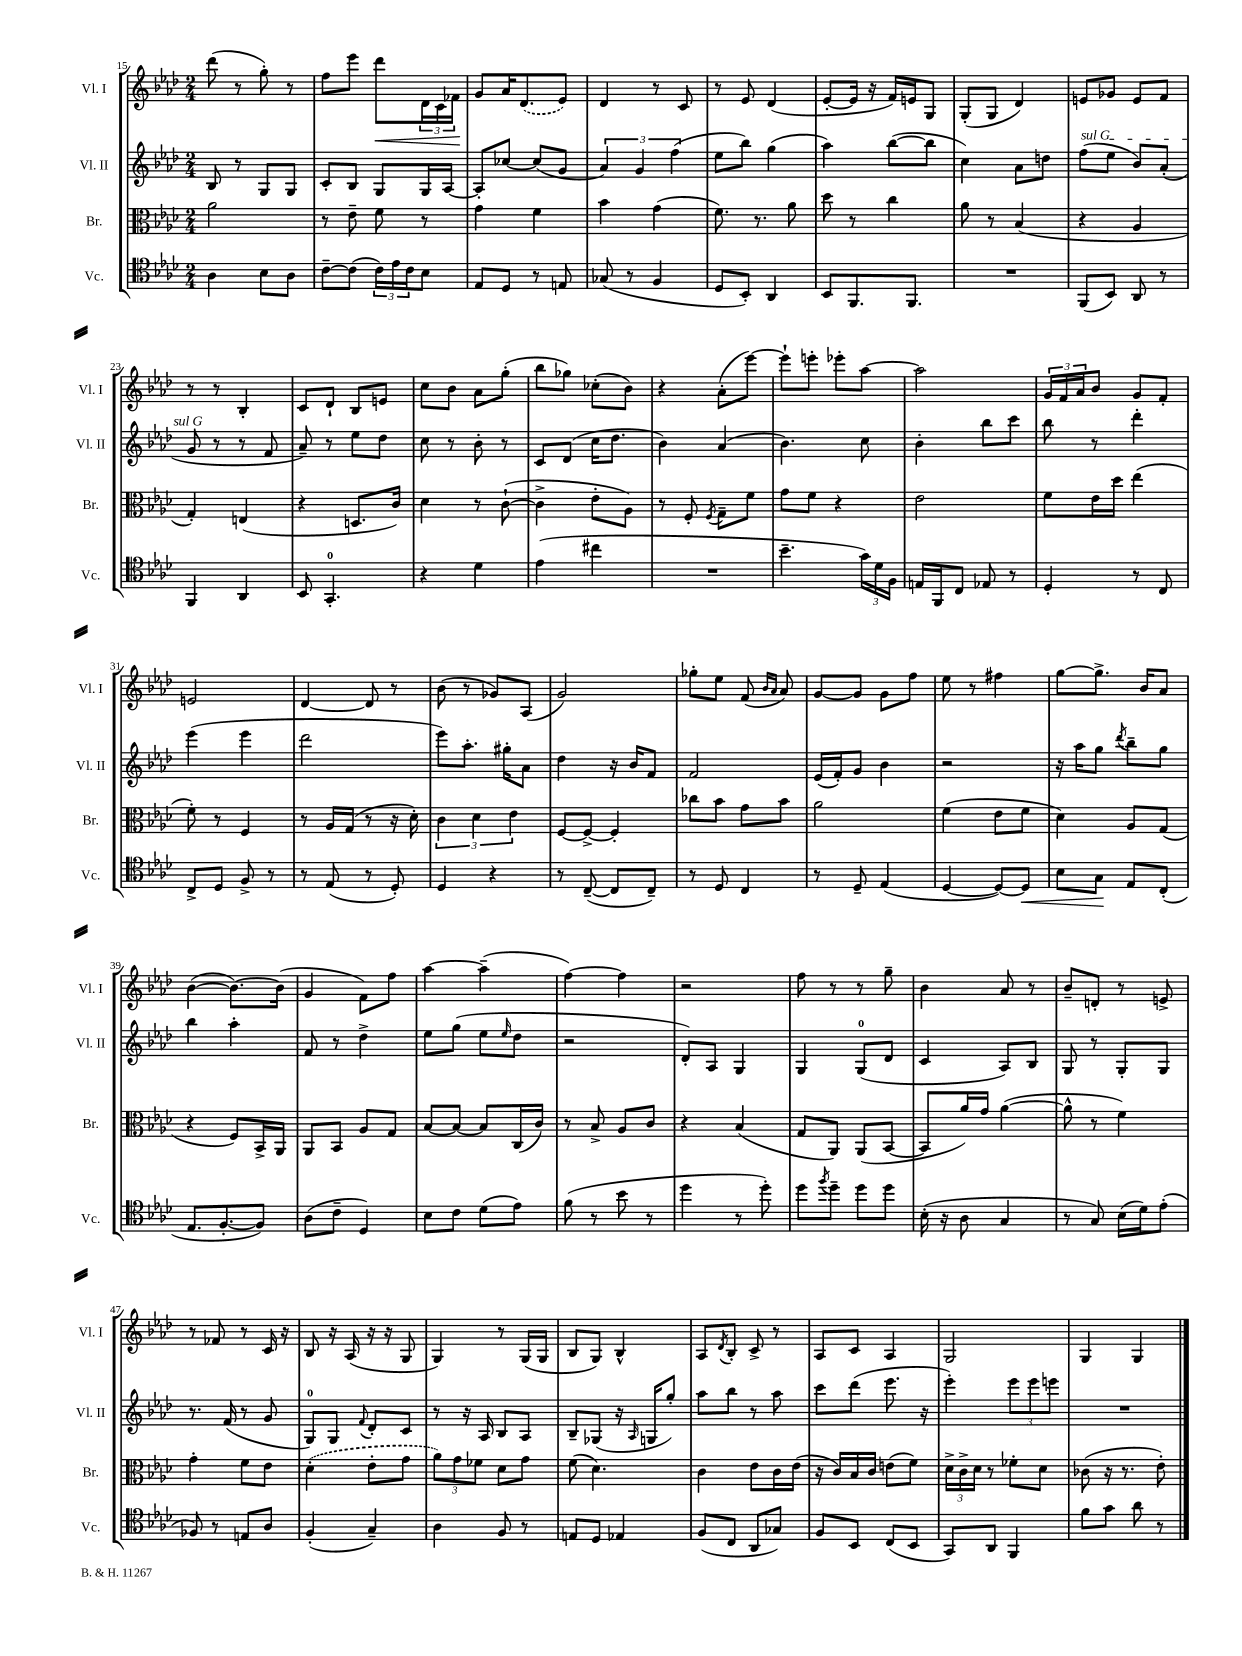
<<
\new StaffGroup <<
\new Staff = "s0" \with { instrumentName = "Vl. I" shortInstrumentName = "Vl. I" } {
    \clef treble \key aes \major \numericTimeSignature \time 2/4
    des'''8( r8 g''8-.) r8 |
    f''8 ees'''8 des'''8\< \tuplet 3/2 { des'16 c'16 fes'16\! } |
    g'8 aes'16 \once \slurDashed des'8.( ees'8) |
    des'4 r8 c'8 |
    r8 ees'8 des'4( |
    ees'8~-. ees'16 r16 f'16) e'16 g8 |
    g8-.( g8 des'4) |
    e'8 ges'8 e'8 f'8 |
    r8 r8 bes4-. |
    c'8 des'8-! bes8 e'8 |
    c''8 bes'8 aes'8 g''8-.( |
    bes''8 ges''8) ces''8-.( bes'8) |
    r4 aes'8-.( ees'''8~) |
    ees'''8-! e'''8-. ees'''8-. aes''8~ |
    aes''2 |
    \tuplet 3/2 { g'16 f'16 aes'16 } bes'8 g'8 f'8-. |
    e'2 |
    des'4~ des'8 r8 |
    bes'8( r8 ges'8) aes8( |
    g'2) |
    ges''8-. ees''8 f'8( \grace { bes'16 aes'16 } aes'8) |
    g'8~ g'8 g'8 f''8 |
    ees''8 r8 fis''4 |
    g''8~ g''8.-> bes'16 aes'8 |
    bes'4~( bes'8.~) bes'16( |
    g'4 f'8) f''8 |
    aes''4~ aes''4--( |
    f''4~) f''4 |
    r2 |
    f''8 r8 r8 g''8-- |
    bes'4 aes'8 r8 |
    bes'8-- d'8-. r8 e'8-> |
    r8 fes'8 r8 c'16 r16 |
    bes8 r16 aes16( r16 r16 g8 |
    g4) r8 g16( g16 |
    bes8 g8) bes4-^ |
    aes8 \acciaccatura { des'8 } bes8-. c'8-> r8 |
    aes8 c'8 aes4 |
    g2 |
    g4 g4 \bar "|." |
}
\new Staff = "s1" \with { instrumentName = "Vl. II" shortInstrumentName = "Vl. II" } {
    \clef treble \key aes \major \numericTimeSignature \time 2/4
    bes8 r8 g8 g8 |
    c'8-. bes8 g8 g16 aes16~ |
    aes8-. ces''8~ ces''8( g'8 |
    \tuplet 3/2 { aes'4) g'4 f''4( } |
    ees''8 bes''8) g''4( |
    aes''4) bes''8~( bes''8 |
    c''4) aes'8 d''8 |
    \once \override TextSpanner.bound-details.left.text = \markup { \italic "sul G" } f''8\startTextSpan( ees''8 bes'8) aes'8-.( |
    g'8\stopTextSpan r8 r8 f'8 |
    aes'8--) r8 ees''8 des''8 |
    c''8 r8 bes'8-. r8 |
    c'8 des'8( c''16 des''8. |
    bes'4) aes'4( |
    bes'4.) c''8 |
    bes'4-. bes''8 c'''8 |
    bes''8 r8 des'''4-. |
    ees'''4( ees'''4 |
    des'''2 |
    ees'''8) aes''8.-. gis''16-. aes'8 |
    des''4 r16 bes'16 f'8 |
    f'2 |
    ees'16( f'16-.) g'8 bes'4 |
    r2 |
    r16 aes''16 g''8 \acciaccatura { des'''8 } bes''8-- g''8 |
    bes''4 aes''4-. |
    f'8 r8 des''4-> |
    ees''8 g''8( ees''8 \grace { ees''16 } des''8 |
    r2 |
    des'8-.) aes8 g4 |
    g4 g8-0( des'8 |
    c'4 aes8) bes8 |
    g8 r8 g8-. g8 |
    r8. f'16( r8 g'8 |
    g8-0) g8 \appoggiatura { f'8 } des'8-. c'8 |
    r8 r16 aes16 bes8 aes8 |
    bes8-- ges8( r16 \grace { aes16 } g16 g''8-.) |
    aes''8 bes''8 r8 aes''8 |
    c'''8 des'''8( ees'''8. r16 |
    ees'''4-.) \tuplet 3/2 { ees'''8 ees'''8 e'''8 } |
    R2 \bar "|." |
}
\new Staff = "s2" \with { instrumentName = "Br." shortInstrumentName = "Br." } {
    \clef alto \key aes \major \numericTimeSignature \time 2/4
    aes'2 |
    r8 ees'8-- f'8 r8 |
    g'4 f'4 |
    bes'4 g'4( |
    f'8.) r8. aes'8 |
    des''8 r8 c''4 |
    aes'8 r8 bes4( |
    r4 aes4 |
    g4-.) e4( |
    r4 d8. c'16) |
    des'4 r8 c'8~-!( |
    c'4-> ees'8-. aes8) |
    r8 f8-. \acciaccatura { f8 } g8-- f'8 |
    g'8 f'8 r4 |
    ees'2 |
    f'8 ees'16 des''16 ees''4( |
    f'8-.) r8 f4 |
    r8 aes16 g16( r8 r16 des'16-.) |
    \tuplet 3/2 { c'4 des'4 ees'4 } |
    f8~ f8~-> f4-. |
    ces''8 bes'8 g'8 bes'8 |
    aes'2 |
    f'4( ees'8 f'8 |
    des'4) aes8 g8( |
    r4 f8) bes,16-> aes,16 |
    aes,8 bes,8 aes8 g8 |
    bes8~ bes8~ bes8 c16( c'16) |
    r8 bes8-> aes8 c'8 |
    r4 bes4( |
    g8 aes,8) aes,8( bes,8~ |
    bes,8 aes'16) g'16 aes'4~( |
    aes'8-^ r8 f'4) |
    g'4-. f'8 ees'8 |
    \once \slurDashed des'4-.( ees'8-. g'8 |
    \tuplet 3/2 { aes'8) g'8 fes'8 } des'8 g'8 |
    f'8( des'4.) |
    c'4 ees'8 c'16 ees'16( |
    r16 c'16) bes16 c'16 e'8( f'8) |
    \tuplet 3/2 { des'16-> c'16-> des'16 } r8 fes'8-. des'8 |
    ces'8( r16 r8. ees'8-.) \bar "|." |
}
\new Staff = "s3" \with { instrumentName = "Vc." shortInstrumentName = "Vc." } {
    \clef tenor \key aes \major \numericTimeSignature \time 2/4
    aes4 bes8 aes8 |
    c'8~-- c'8( \tuplet 3/2 { c'16) ees'16 c'16 } bes8 |
    ees8 des8 r8 e8 |
    ges8( r8 f4 |
    des8 bes,8-.) aes,4 |
    bes,8 f,8. f,8. |
    R2 |
    f,8( bes,8) aes,8 r8 |
    f,4 aes,4 |
    bes,8 g,4.-0-. |
    r4 des'4 |
    ees'4( cis''4 |
    R2 |
    bes'4.-- \tuplet 3/2 { g'16) des'16 f16 } |
    e16 f,16 c8 ees8 r8 |
    des4-. r8 c8 |
    c8-> des8 f8-> r8 |
    r8 ees8( r8 des8-.) |
    des4 r4 |
    r8 c8~--( c8 c8--) |
    r8 des8 c4 |
    r8 des8-- ees4( |
    des4~ des8~) des8\< |
    bes8 g8\! ees8 c8-.( |
    ees8. f8.~-. f8) |
    aes8( c'8-- des4) |
    bes8 c'8 des'8( ees'8) |
    f'8( r8 bes'8 r8 |
    des''4 r8 des''8-.) |
    des''8 \acciaccatura { f''8 } des''8-- des''8 des''8 |
    bes16-.( r16 aes8 g4 |
    r8 g8) bes16( des'16) ees'8-.( |
    fes8) r8 e8 aes8 |
    f4-.( g4--) |
    aes4 f8 r8 |
    e8 des8 ees4 |
    f8( c8 aes,8 ges8) |
    f8 bes,8 c8( bes,8 |
    g,8) aes,8 f,4 |
    f'8 g'8 aes'8 r8 \bar "|." |
}
>>
>>
\layout { \context { \Score currentBarNumber = #15 } }
